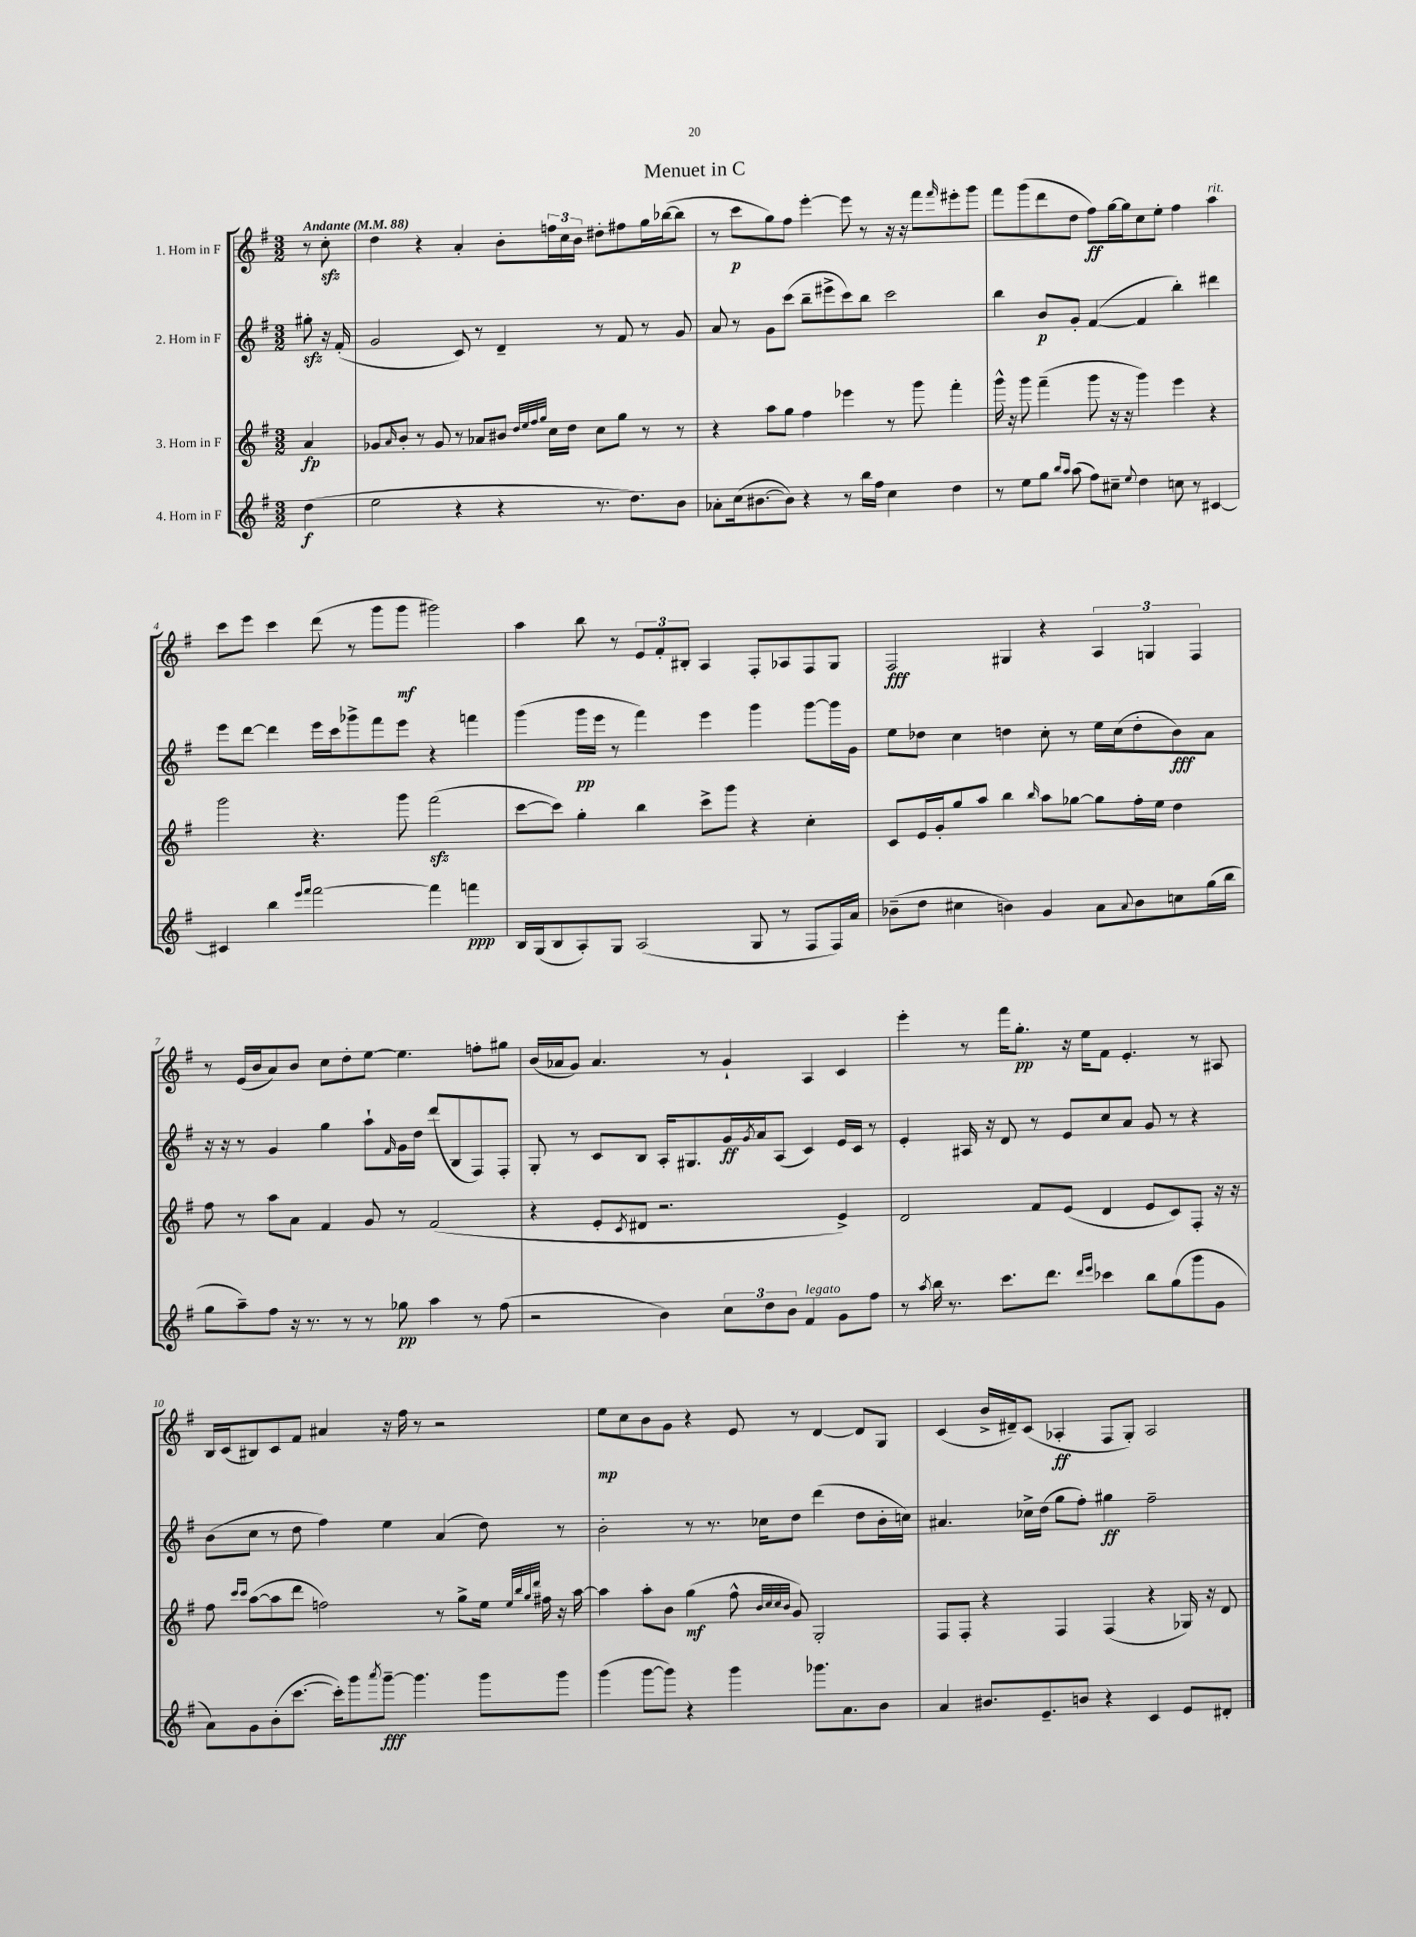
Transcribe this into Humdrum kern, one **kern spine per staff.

**kern	**kern	**kern	**kern
*staff4	*staff3	*staff2	*staff1
*clefG2	*clefG2	*clefG2	*clefG2
*k[f#]	*k[f#]	*k[f#]	*k[f#]
*M3/2	*M3/2	*M3/2	*M3/2
*MM88	*MM88	*MM88	*MM88
(4dd	4a	8gg#'	8r
.	.	16r	8cc'
.	.	(16f#'	.
=	=	=	=
2ee	8g-	2g	4dd
.	16qqa	.	.
.	8b'	.	.
.	8r	.	4r
.	8g-	.	.
4r	8r	8c)	4a'
.	8a-	8r	.
4r	8b#	4d~	8b'
.	32qqdd	.	.
.	32qqee	.	.
.	32qqff#	.	.
.	32qqgg	.	.
.	16cc	.	24ff
.	.	.	24cc
.	16dd	.	.
.	.	.	24b
8.r	8cc	8r	8dd#'
.	8gg	8f#	8ff#
8.dd)	.	.	.
.	8r	8r	16gg
.	.	.	([16bb-
8b	8r	8g	8bb-]
=	=	=	=
8a-'	4r	8a	8r
(16cc	.	8r	8ccc
[8.b#	.	.	.
.	8aa	8g	8gg)
8b#])	8gg	(8ccc	8ff#
4r	4ff#	8bb~	[4eee'
.	.	8eee#^	.
8r	4eee-	8ccc)	8eee]
16bb	.	8bb	8r
16ff#	.	.	.
4cc	8r	2ccc	16r
.	.	.	16r
.	8ggg	.	8fff#
.	.	.	16qqfff#
4dd	4fff#'	.	8eee#'
.	.	.	8ggg
=	=	=	=
8r	16ggg^^	4bb	8fff#
.	16r	.	.
8ee	8ggg	.	(8ggg
8gg	(4fff#~	8b	8ddd
16qqbb	.	.	.
16qqaa	.	.	.
(8aa	.	8g'	8dd
8ff#)	8ggg	([4f#	8ff#)
8cc#~	16r	.	[16gg
.	16r	.	16gg]
8qqee	.	.	.
4dd	4ggg)	4f#]	8cc
.	.	.	8ee'
8cc	4eee	4bb')	4ff#
8r	.	.	.
[4c#	4r	4ddd#	4aa
=	=	=	=
4c#]	2ggg	8eee	8ccc
.	.	[8ddd	8eee
4bb	.	4ddd]	4ccc
16qqeee	.	.	.
16qqfff#	.	.	.
[2fff#	4.r	16eee	(8ddd
.	.	16ccc	.
.	.	8ggg-^	8r
.	.	8fff#	8ggg
.	8ggg	8eee	8ggg
4fff#]	(2fff#	4r	2ggg#)
4fff	.	4fff	.
=	=	=	=
16B	[8ccc	(4ggg	4aa
(16G	.	.	.
8B	8ccc])	.	.
8A')	4gg'	16ggg	8bb
.	.	16eee	.
8G	.	8r	8r
(2A	4bb	4fff#)	12e
.	.	.	12f#'
.	.	.	12B#'
.	8ccc^	4eee	4A
.	8ggg	.	.
8G	4r	4ggg	8F#'
8r	.	.	8A-
8F#	4cc'	[8ggg	8F#
16F#)	.	16ggg]	8G
16a	.	16g	.
=	=	=	=
(8b-~	8c	8ee	2F#
8dd	16e	8dd-	.
.	16g'	.	.
4cc#	8gg	4cc	.
.	8aa	.	.
4b)	4bb	4dd	4G#
.	16qqbb	.	.
4g	8aa	8cc'	4r
.	[8gg-	8r	.
8a	8gg-]	16ee	6A
.	.	(16cc	.
8qqa	.	.	.
8b	16ff#'	8dd'	.
.	.	.	6G
.	16ee	.	.
8cc	4dd	8b)	.
.	.	.	6F#
(16gg	.	8a	.
16bb	.	.	.
=	=	=	=
8gg	8ff#	16r	8r
.	.	16r	.
8aa~)	8r	8r	(16e
.	.	.	16b
8ff#	8aa	4g	8a)
16r	8a	.	8b
8.r	.	.	.
.	4f#	4gg	8cc
8r	.	.	8dd'
8r	8g	8aa`	[8ee
.	.	16qqf#	.
8gg-	8r	16g	4.ee]
.	.	16dd	.
4aa	(2f#	(8ddd	.
.	.	8B	.
8r	.	8F#)	8ff'
(8ff#	.	8F#'	8gg#
=	=	=	=
2r	4r	8G'	(16b
.	.	.	16a-
.	.	8r	8g)
.	8e'	8c	4.a-
.	8qc	.	.
.	8d#	8B	.
4b)	2.r	16A'	.
.	.	8.G#	.
.	.	.	8r
12cc	.	16g	4g`
.	.	8qg	.
.	.	16a	.
12dd	.	.	.
.	.	(8A	.
12b	.	.	.
4f#	.	4c)	4A
8g	4e^)	16e	4c
.	.	16c	.
8ff#	.	8r	.
=	=	=	=
8r	2d	4e'	4eee'
8qaa	.	.	.
16bb	.	.	.
8.r	.	.	.
.	.	16A#	8r
.	.	16r	.
8.ccc	.	8d	16fff#
.	.	.	8.gg'
.	8f#	8r	.
8.ddd	.	.	.
.	(8e	8e	16r
.	.	.	16ee
16qqddd	.	.	.
16qqeee	.	.	.
4ccc-	4d	8cc	8f#
.	.	8a	4.e'
8bb	8e	8g	.
(8gg	8c)	8r	.
8ggg	8F#'	4r	8r
8g	16r	.	8A#
.	16r	.	.
=	=	=	=
8a)	8ff#	(8b	16B
.	.	.	(16c
.	16qqccc	.	.
.	16qqccc	.	.
8g	([8aa	8cc	8B#)
(8b'	8aa]	8r	8c
[8.ccc	8ddd	8dd	8f#
.	2ff)	4ff#)	4a#
16ccc'])	.	.	.
8ggg	.	.	.
8qaaa	.	.	.
[8ggg~	.	4ee	16r
.	.	.	16ff#
4.ggg]	.	.	8r
.	8r	(4a	2r
.	8gg^	.	.
8ggg	16ee	8dd)	.
.	32qqee	.	.
.	32qqbb	.	.
.	32qqgg	.	.
.	32qqddd	.	.
.	16ff#	.	.
8ggg	16r	8r	.
.	[16aa	.	.
=	=	=	=
(4ggg	4aa]	2b'	8ee
.	.	.	8cc
[8ggg	8aa'	.	8b
8ggg])	8b	.	8g
4r	(4gg	8r	4r
.	.	8.r	.
4ggg	8ff#^^	.	8e
.	.	16cc-	.
.	32qqb	.	.
.	32qqcc	.	.
.	32qqcc	.	.
.	32qqb	.	.
.	8g)	8dd	8r
8.ggg-	2G'	(4ddd	[4d
8.a	.	.	.
.	.	8dd	8d]
8b	.	16b'	8G
.	.	16cc)	.
=	=	=	=
4a	8F#	4.a#	(4c
.	8F#'	.	.
8.b#	4r	.	16b^
.	.	.	16d#~)
.	.	16cc-^	(8c
8.e~	.	(16dd	.
.	4F#	8gg	4A-'
8b	.	8ff#')	.
4r	(4F#	4gg#	8F#
.	.	.	8G')
4c	4r	2ff#~	2A-
8e	16G-)	.	.
.	16r	.	.
8d#'	8d	.	.
==	==	==	==
*-	*-	*-	*-
